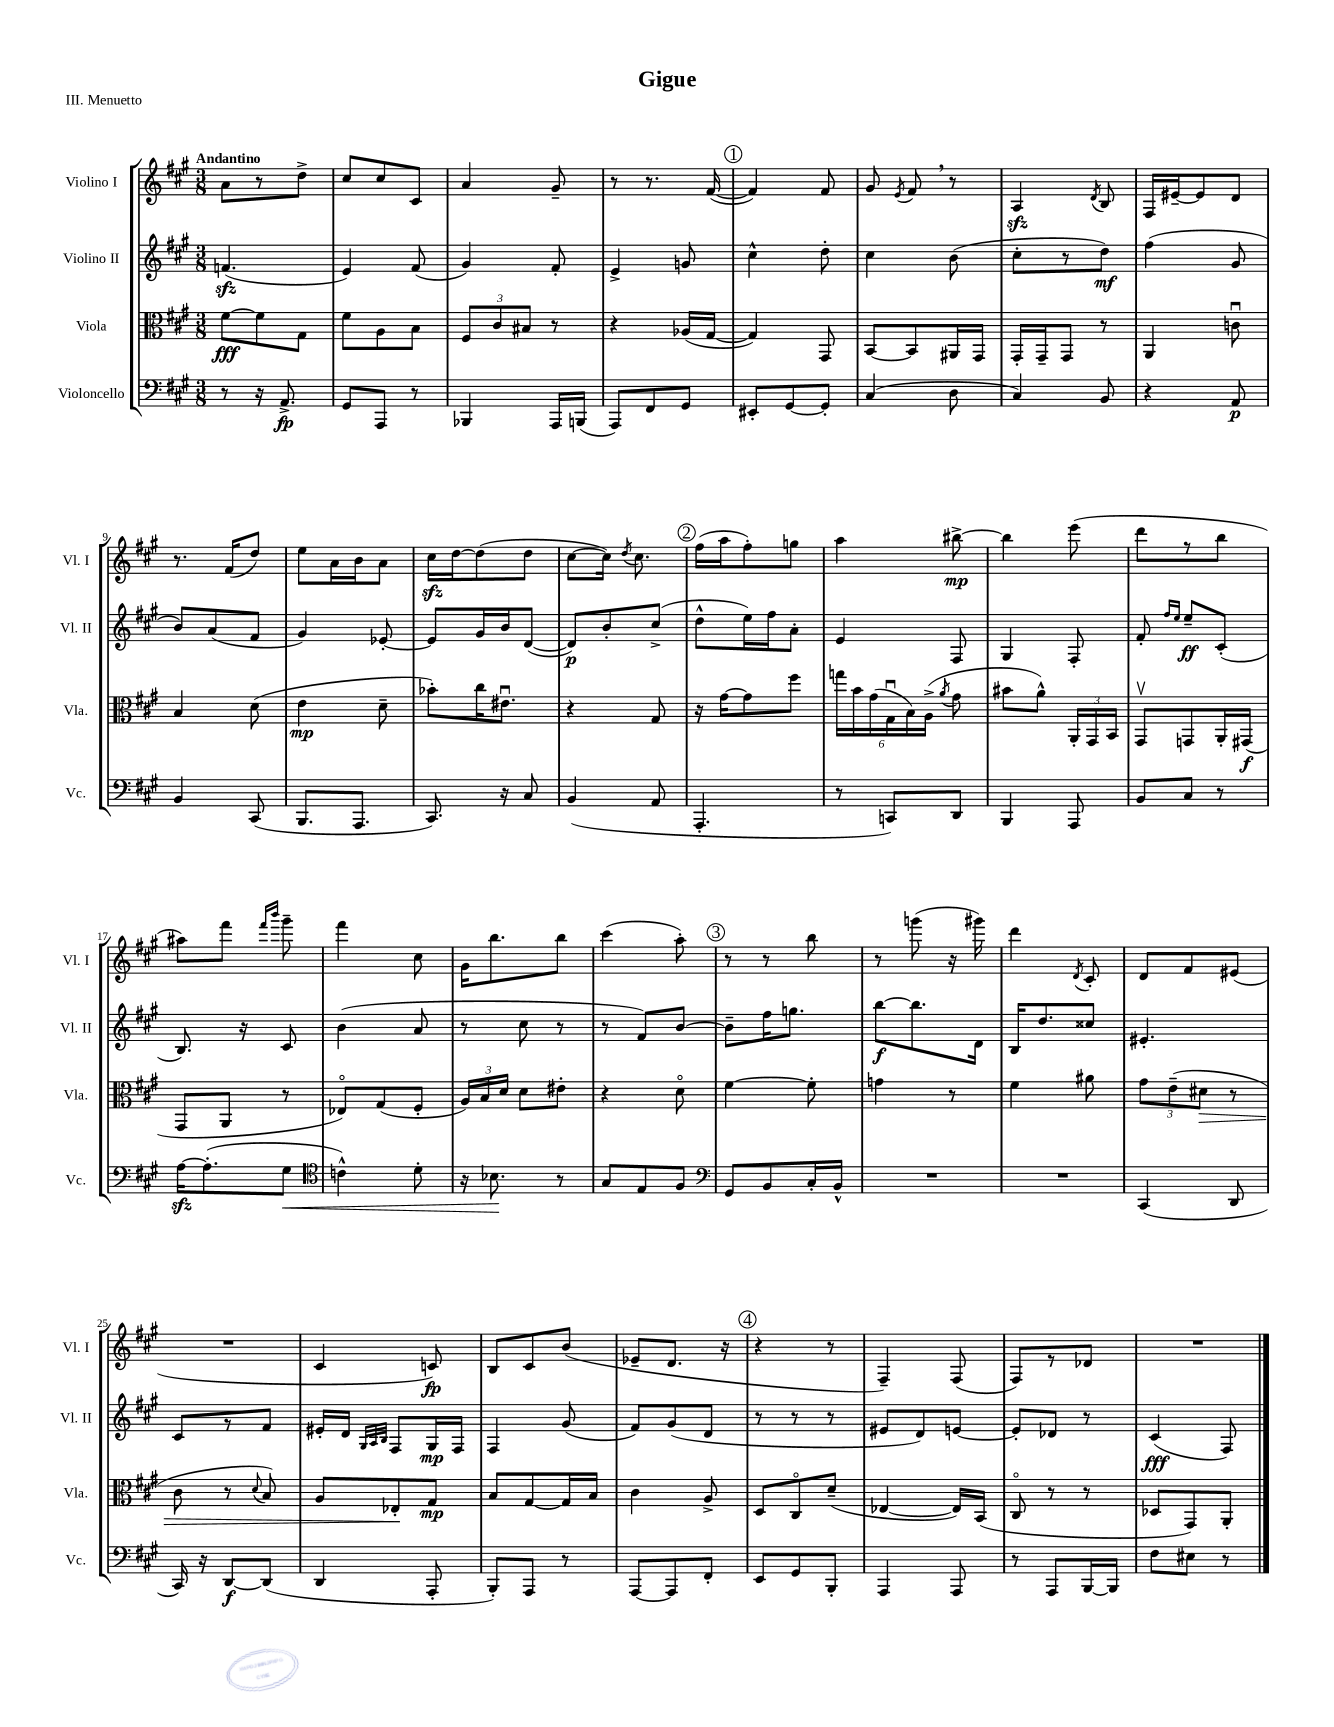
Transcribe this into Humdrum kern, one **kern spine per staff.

**kern	**dynam	**kern	**dynam	**kern	**dynam	**kern	**dynam
*part4	*part4	*part3	*part3	*part2	*part2	*part1	*part1
*staff4	*staff4	*staff3	*staff3	*staff2	*staff2	*staff1	*staff1
*I"Violoncello	*	*I"Viola	*	*I"Violino II	*	*I"Violino I	*
*I'Vc.	*	*I'Vla.	*	*I'Vl. II	*	*I'Vl. I	*
*clefF4	*	*clefC3	*	*clefG2	*	*clefG2	*
*k[f#c#g#]	*	*k[f#c#g#]	*	*k[f#c#g#]	*	*k[f#c#g#]	*
*M3/8	*	*M3/8	*	*M3/8	*	*M3/8	*
=1	=1	=1	=1	=1	=1	=1	=1
!	!	!	!	!	!	!LO:TX:a:B:t=Andantino	!
8r	.	[8f#\L	fff	(4.fnzz/	.	8a\L	.
16r	.	8f#\]	.	.	.	8r	.
8.AA^/	fp	.	.	.	.	.	.
.	.	8G#\J	.	.	.	8dd^\J	.
=2	=2	=2	=2	=2	=2	=2	=2
8GG#/L	.	8f#\L	.	4e/)	.	8cc#/L	.
8AAA/J	.	8A\	.	.	.	8cc#/	.
8r	.	8B\J	.	(8f#/	.	8c#/J	.
=3	=3	=3	=3	=3	=3	=3	=3
4BBB-X/	.	12F#/L	.	4g#/)	.	4a/	.
.	.	12c#/	.	.	.	.	.
.	.	12B#X/J	.	.	.	.	.
16AAA/LL	.	8r	.	8f#'/	.	8g#~/	.
(16BBBn/JJ	.	.	.	.	.	.	.
=4	=4	=4	=4	=4	=4	=4	=4
8AAA/L)	.	4r	.	4e^/	.	8r	.
8FF#/	.	.	.	.	.	8.r	.
8GG#/J	.	(16A-X/LL	.	8gn/	.	.	.
.	.	[16G#/JJ	.	.	.	([16f#/	.
!!LO:REH:place=s1:t=1
=5	=5	=5	=5	=5	=5	=5	=5
8EE#X'/L	.	4G#/])	.	4cc#^^\	.	4f#/])	.
[8GG#/	.	.	.	.	.	.	.
8GG#'/J]	.	8GG#/	.	8dd'\	.	8f#/	.
=6	=6	=6	=6	=6	=6	=6	=6
(4C#/	.	[8BB/L	.	4cc#\	.	8g#/	.
.	.	.	.	.	.	8qe/	.
.	.	8BB/]	.	.	.	8f#,/	.
8D\	.	16AA#X/L	.	(8b\	.	8r	.
.	.	16GG#/JJ	.	.	.	.	.
=7	=7	=7	=7	=7	=7	=7	=7
4C#/)	.	16GG#'/LL	.	8cc#'\L	.	4Azz/	.
.	.	16GG#~/J	.	.	.	.	.
.	.	8GG#/J	.	8r	.	.	.
.	.	.	.	.	.	8qd/	.
8BB/	.	8r	.	8dd\J)	mf	8B/	.
=8	=8	=8	=8	=8	=8	=8	=8
4r	.	4AA/	.	(4ff#\	.	16F#/LL	.
.	.	.	.	.	.	[16e#X~/J	.
.	.	.	.	.	.	8e#/]	.
8AA/	p	8cnu\	.	8g#/	.	8d/J	.
!!LO:LB:g=z
=9	=9	=9	=9	=9	=9	=9	=9
4BB/	.	4B/	.	8b/L)	.	8.r	.
.	.	.	.	(8a/	.	.	.
.	.	.	.	.	.	(16f#/KL	.
(8CC#/	.	(8d\	.	8f#/J	.	8dd/J)	.
=10	=10	=10	=10	=10	=10	=10	=10
8.BBB/L	.	4e\	mp	4g#/)	.	8ee\L	.
.	.	.	.	.	.	16a\L	.
8.AAA/J	.	.	.	.	.	16b\J	.
.	.	8d~\	.	[8e-X'/	.	8a\J	.
=11	=11	=11	=11	=11	=11	=11	=11
8.CC#/)	.	8b-X'\L)	.	8e-/L]	.	16cc#zz\LL	.
.	.	.	.	.	.	[16dd\J	.
.	.	16cc#\K	.	16g#/L	.	(8dd\]	.
16r	.	8.e#Xu\J	.	16b/J	.	.	.
8C#/	.	.	.	([8d/J	.	8dd\J	.
=12	=12	=12	=12	=12	=12	=12	=12
(4BB/	.	4r	.	8d/L])	p	[8cc#\L	.
.	.	.	.	8b'/	.	16cc#\Jk])	.
.	.	.	.	.	.	8qdd/	.
.	.	.	.	.	.	8.cc#\	.
8AA/	.	8G#/	.	(8cc#^/J	.	.	.
!!LO:REH:place=s1:t=2
=13	=13	=13	=13	=13	=13	=13	=13
4.AAA'/	.	16r	.	8dd^^\L	.	(16ff#\LL	.
.	.	[16g#\KL	.	.	.	16aa\J	.
.	.	8g#\]	.	16ee\L)	.	8ff#'\)	.
.	.	.	.	16ff#\J	.	.	.
.	.	8ff#\J	.	8a'\J	.	8ggn\J	.
=14	=14	=14	=14	=14	=14	=14	=14
8r	.	24ggn\LL	.	4e/	.	4aa\	.
.	.	24b\	.	.	.	.	.
.	.	(24g#\	.	.	.	.	.
8CCn/L)	.	24G#u\	.	.	.	.	.
.	.	24B\)	.	.	.	.	.
.	.	(24A^\JJ	.	.	.	.	.
.	.	8qa/	.	.	.	.	.
8DD/J	.	8g#\	.	8F#/	.	[8bb#X^\	mp
=15	=15	=15	=15	=15	=15	=15	=15
4BBB/	.	8b#X\L	.	4G#/	.	4bb#\]	.
.	.	8a^^\J)	.	.	.	.	.
8AAA/	.	24AA'/LL	.	8F#'/	.	(8eee\	.
.	.	24GG#/	.	.	.	.	.
.	.	24BB/JJ	.	.	.	.	.
=16	=16	=16	=16	=16	=16	=16	=16
8BB/L	.	8GG#v/L	.	8f#'/	.	8ddd\L	.
.	.	.	.	16qqff#/LL	.	.	.
.	.	.	.	16qqee/JJ	.	.	.
8C#/J	.	8GGn/	.	8ee~/L	ff	8r	.
8r	.	16AA'/L	.	(8c#'/J	.	8bb\J	.
.	.	(16GG#X/JJ	f	.	.	.	.
!!LO:LB:g=z
=17	=17	=17	=17	=17	=17	=17	=17
[16Azz\KL	.	8GG#/L	.	8.B/)	.	8aa#X\L)	.
(8.A'\]	.	.	.	.	.	.	.
.	.	8AA/J	.	.	.	8fff#\J	.
.	.	.	.	16r	.	.	.
.	.	.	.	.	.	16qqfff#/LL	.
.	.	.	.	.	.	16qqbbb/JJ	.
!	!LO:HP:b	!	!	!	!	!	!
8G#\J	<	8r	.	8c#/	.	8ggg#~\	.
=18	=18	=18	=18	=18	=18	=18	=18
*clefC4	*	*	*	*	*	*	*
4cn^^\)	.	8E-X/L)	.	(4b\	.	4fff#\	.
.	.	(8G#/	.	.	.	.	.
8d'\	.	8F#'/J	.	8a/	.	8cc#\	.
=19	=19	=19	=19	=19	=19	=19	=19
16r	.	24A/LL)	.	8r	.	16g#\KL	.
.	.	24B/	.	.	.	.	.
8.B-X\	.	.	.	.	.	8.bb\	.
.	.	24d/JJ	.	.	.	.	.
.	.	8d\L	.	8cc#\	.	.	.
8r	[	8e#X'\J	.	8r	.	8bb\J	.
=20	=20	=20	=20	=20	=20	=20	=20
8G#/L	.	4r	.	8r	.	(4ccc#\	.
8E/	.	.	.	8f#/L)	.	.	.
8F#/J	.	8d\	.	[8b/J	.	8aa'\)	.
!!LO:REH:place=s1:t=3
=21	=21	=21	=21	=21	=21	=21	=21
*clefF4	*	*	*	*	*	*	*
8GG#/L	.	[4f#\	.	8b~\L]	.	8r	.
8BB/	.	.	.	16ff#\K	.	8r	.
.	.	.	.	8.ggn\J	.	.	.
16C#'/L	.	8f#'\]	.	.	.	8bb\	.
16BB^^/JJ	.	.	.	.	.	.	.
=22	=22	=22	=22	=22	=22	=22	=22
4.r	.	4gn\	.	[8bb\L	f	8r	.
.	.	.	.	8.bb\]	.	(8gggn\	.
.	.	8r	.	.	.	16r	.
.	.	.	.	16d\Jk	.	16ggg#X\)	.
=23	=23	=23	=23	=23	=23	=23	=23
4.r	.	4f#\	.	16B/KL	.	4ddd\	.
.	.	.	.	8.dd/	.	.	.
.	.	.	.	.	.	8qd/	.
.	.	8a#X\	.	8cc##X/J	.	8c#'/	.
=24	=24	=24	=24	=24	=24	=24	=24
(4CC#/	.	12g#\L	.	4.e#X'/	.	8d/L	.
.	.	(12e~\	.	.	.	.	.
.	.	.	.	.	.	8f#/	.
!	!	!	!LO:HP:b	!	!	!	!
.	.	12d#X\J	>	.	.	.	.
8DD/	.	8r	.	.	.	(8e#X/J	.
!!LO:LB:g=z
=25	=25	=25	=25	=25	=25	=25	=25
16CC#/)	.	8c#\	.	8c#/L	.	4.r	.
16r	.	.	.	.	.	.	.
[8DD/L	f	8r	.	8r	.	.	.
.	.	8qqd/	.	.	.	.	.
(8DD/J]	.	8B/)	.	8f#/J	.	.	.
=26	=26	=26	=26	=26	=26	=26	=26
4DD/	.	8A/L	.	16e#X'/LL	.	4c#/	.
.	.	.	.	16d/JJ	.	.	.
.	.	.	.	32qqG#/LLL	.	.	.
.	.	.	.	32qqA/	.	.	.
.	.	.	.	32qqB/JJJ	.	.	.
.	.	8E-X'/	.	8F#/L	.	.	.
8AAA'/	.	8G#/J	] mp	16G#/L	mp	8cn/)	fp
.	.	.	.	16F#/JJ	.	.	.
=27	=27	=27	=27	=27	=27	=27	=27
8BBB'/L)	.	8B/L	.	4F#/	.	8B/L	.
8AAA/J	.	[8G#/	.	.	.	8c#/	.
8r	.	16G#/L]	.	(8g#/	.	(8b/J	.
.	.	16B/JJ	.	.	.	.	.
=28	=28	=28	=28	=28	=28	=28	=28
[8AAA/L	.	4c#\	.	8f#/L)	.	8e-X~/L	.
8AAA/]	.	.	.	(8g#/	.	8.d/J	.
8FF#'/J	.	8A^/	.	8d/J	.	.	.
.	.	.	.	.	.	16r	.
!!LO:REH:place=s1:t=4
=29	=29	=29	=29	=29	=29	=29	=29
8EE/L	.	8D/L	.	8r	.	4r	.
8GG#/	.	8C#/	.	8r	.	.	.
8BBB'/J	.	(8d~/J	.	8r	.	8r	.
=30	=30	=30	=30	=30	=30	=30	=30
4AAA/	.	[4E-X/	.	8e#X/L	.	4F#~/)	.
.	.	.	.	8d/)	.	.	.
8AAA/	.	16E-/LL])	.	[8en/J	.	(8F#/	.
.	.	(16BB/JJ	.	.	.	.	.
=31	=31	=31	=31	=31	=31	=31	=31
8r	.	8C#/	.	8e'/L]	.	8F#/L)	.
8AAA/L	.	8r	.	8d-X/J	.	8r	.
[16BBB/L	.	8r	.	8r	.	8d-X/J	.
16BBB/JJ]	.	.	.	.	.	.	.
=32	=32	=32	=32	=32	=32	=32	=32
8F#\L	.	8D-X/L	.	(4c#/	fff	4.r	.
8E#X\J	.	8GG#/)	.	.	.	.	.
8r	.	8AA'/J	.	8F#/)	.	.	.
==	==	==	==	==	==	==	==
*-	*-	*-	*-	*-	*-	*-	*-
